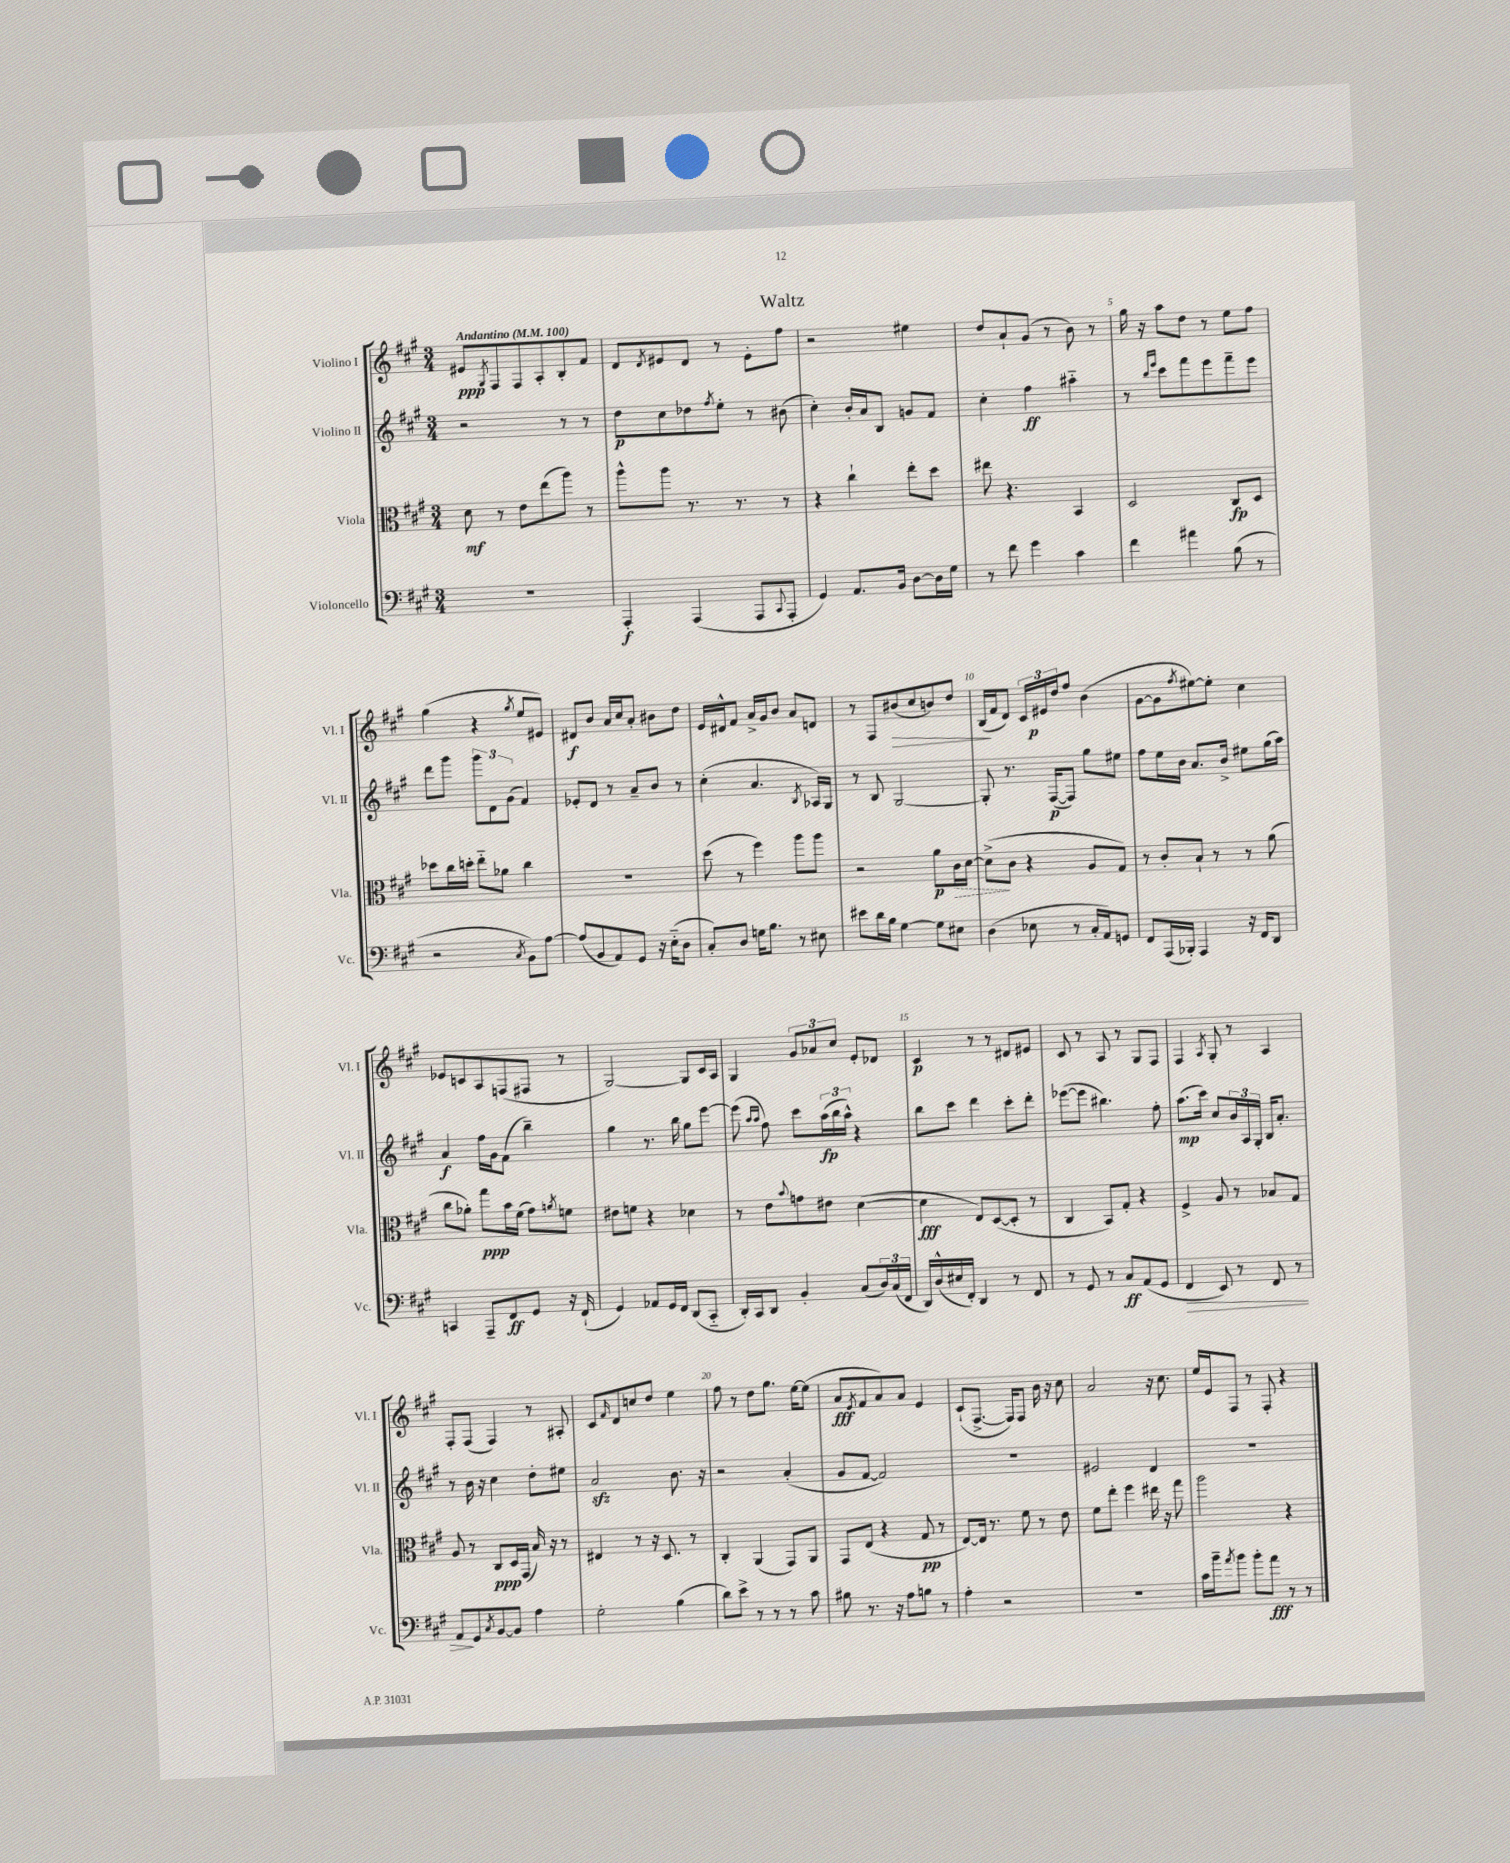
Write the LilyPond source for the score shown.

\header { title = "Waltz" }
<<
\new StaffGroup <<
\new Staff = "s0" \with { instrumentName = "Violino I" shortInstrumentName = "Vl. I" } {
    \clef treble \key a \major \numericTimeSignature \time 3/4 \tempo "Andantino" 4 = 100
    eis'8\ppp \acciaccatura { gis8 } fis8 fis8 a8-. b8-. fis'8 |
    d'8 \acciaccatura { d'8 } eis'8 d'8 r8 eis'8-. fis''8 |
    r2 eis''4 |
    d''8 a'8-! gis'8( r8 b'8) r8 |
    gis''16 r16 a''8 d''8 r8 e''8 fis''8 |
    gis''4( r4 \acciaccatura { gis''8 } e''8 eis'8) |
    dis'8\f b'8 a'16 cis''16 a'8-. bis'8 d''8 |
    e'16 dis'16-^ fis'8 a'16-> gis'16 b'8 a'8 d'8 |
    r8 fis8 bis'8\>( cis''8 b'8) d''8 |
    b16\!( fis'16 d'8) \tuplet 3/2 { cis'16 eis'16\p d''16 } fis''8 b'4( |
    gis'8~ gis'8 \acciaccatura { fis''8 } eis''8~) eis''8-. cis''4 |
    ees'8 c'8 a8 f8( fis8 r8 |
    gis2~) gis8 cis'16 a16 |
    gis4 \tuplet 3/2 { gis'8 aes'8 cis''8 } e'8-. des'8 |
    cis'4\p r8 r8 dis'8 eis'8 |
    cis'8 r8 a8 r8 gis8 fis8 |
    fis4 \acciaccatura { a8 } gis8-. r8 a4 |
    fis8-. fis8( fis4) r8 ais8-. |
    cis'8 \grace { fis'16 } d'8 c''8 d''8 e''4 |
    fis''8 r8 d''8 gis''8. e''16~ e''8( |
    a'8\fff \acciaccatura { e'8 } fis'8 a'8) a'8 e'4 |
    cis'8-!( fis8.~-> fis16) fis8 b'16 r16 cis''8 |
    a'2 r16 cis''8. |
    e''16 e'16 fis8 r8 fis8-. r4 \bar "|." |
}
\new Staff = "s1" \with { instrumentName = "Violino II" shortInstrumentName = "Vl. II" } {
    \clef treble \key a \major \numericTimeSignature \time 3/4
    r2 r8 r8 |
    d''8\p cis''8 des''8 \acciaccatura { fis''8 } e''8-. r8 bis'8( |
    cis''4-.) b'16-. a'16 b8 g'8 fis'8 |
    cis''4-. fis''4\ff ais''4-_ |
    r8 \grace { b''16 e'''16 } cis'''8 fis'''8 e'''8 fis'''8-- e'''8 |
    d'''8 gis'''8 \tuplet 3/2 { gis'''8 d'8 gis'8( } fis'4) |
    ees'8-. d'8 r8 a'8-- b'8 r8 |
    cis''4-.( a'4. \acciaccatura { b8 } aes16) gis16 |
    r8 b8 gis2~ |
    gis8-. r8. fis16~\p( fis8) gis''8 eis''8 |
    fis''8 e''16 b'16 a'8. b'16-> eis''8 gis''16( a''16) |
    a'4\f fis''16 gis'16 fis'8( b''4--) |
    gis''4 r8. b''16 gis''8 e'''8~ |
    e'''8( \grace { a''16 a''16 } fis''8) cis'''8 \tuplet 3/2 { a''16\fp( b''16 a''16-^) } r4 |
    b''8 cis'''8 d'''4 cis'''8-. d'''8-. |
    ees'''8~( ees'''8 bis''4.) fis''8-. |
    a''8.\mp( cis'''16) cis''8 \tuplet 3/2 { b'16 a16 gis16-. } b16 a'8.-. |
    r8 b'16 r16 cis''4 d''8-. eis''8 |
    a'2\sfz b'8. r16 |
    r2 a'4-.( |
    gis'8 fis'8~ fis'2) |
    R2. |
    eis'2 d'4 |
    R2. \bar "|." |
}
\new Staff = "s2" \with { instrumentName = "Viola" shortInstrumentName = "Vla." } {
    \clef alto \key a \major \numericTimeSignature \time 3/4
    d'8\mf r8 e'8 e''8( a''8) r8 |
    a''8-^ a''8 r8. r8. r8 |
    r4 cis''4-! e''8-. d''8 |
    eis''8 r4. b,4 |
    d2 cis8\fp d8 |
    des''8 cis''16 d''16-. e''8-_ aes'8 cis''4 |
    R2. |
    d''8( r8 fis''4) a''8 a''8 |
    r2 a'8\p \once \override Hairpin.style = #'dashed-line cis'16\> d'16~ |
    d'8->\!( cis'8 r4 a8 gis8) |
    r8 cis'8-. b8-! r8 r8 a'8( |
    cis''8 aes'8-.) gis''8\ppp b'16 fis'16( gis'8) \acciaccatura { a'8 } f'8 |
    eis'8 f'8 r4 des'4 |
    r8 e'8 \appoggiatura { b'8 } g'8 eis'8 d'4~( |
    d'4\fff e8) d8~( d8-. r8 |
    cis4 b,8) gis8-. r4 |
    fis4-> a8 r8 bes8 gis8 |
    a8 r8 cis8\ppp d16 gis,16( b16) r16 r8 |
    eis4 r8 r16 d8. r8 |
    cis4-. a,4( gis,8) a,8 |
    gis,8 e8( r4 gis8\pp r8 |
    e8~) e16 r8. fis'8 r8 e'8 |
    fis'8 e''8-. fis''4 eis''16 r16 gis''8 |
    a''2 r4 \bar "|." |
}
\new Staff = "s3" \with { instrumentName = "Violoncello" shortInstrumentName = "Vc." } {
    \clef bass \key a \major \numericTimeSignature \time 3/4
    R2. |
    a,,4-.\f a,,4( a,,8 \appoggiatura { cis,8 } a,,8-. |
    gis,4) a,8. b,16 d8~ d16 gis16 |
    r8 fis'8 gis'4 cis'4 |
    fis'4 ais'4 b8( r8 |
    r2 \acciaccatura { cis8 } b,8) a8~ |
    a8( b,8 a,8) gis,8 r16 e16-_( d8 |
    cis8-.) d8 g16 b8. r8 eis8 |
    eis'8 d'16 b16 gis4~ gis8 eis8 |
    d4( ees8 r8 cis16-. a,16) g,8 |
    fis,8 a,,16( bes,,16-.) a,,4 r16 fis,16 d,8 |
    c,4 a,,8-- fis,8\ff gis,8 r16 fis,16-!( |
    gis,4) aes,8 gis,16 fis,16 d,8( cis,8-_ |
    d,16-.) cis,16 d,8 b,4-. cis8( \tuplet 3/2 { d16) cis16( fis,16 } |
    d,16) d16-^( eis16 fis,16-.) d,4 r8 fis,8 |
    r8 gis,8 r8 cis8\ff a,8( gis,8 |
    fis,4\> e,8) r8 fis,8 r8 |
    a,8\! gis,8 \acciaccatura { cis8 } b,8~ b,8 a4 |
    gis2-. b4( |
    d'8) e'8-> r8 r8 r8 cis'8 |
    bis8 r8. r16 a8 b8 r8 |
    a4-. r2 |
    R2. |
    cis'16 b'16-- \acciaccatura { a'8 } b'8 b'8-. a'8\fff r8 r8 \bar "|." |
}
>>
>>
\layout { \context { \Score \override BarNumber.break-visibility = ##(#f #t #t) barNumberVisibility = #(every-nth-bar-number-visible 5) } }
